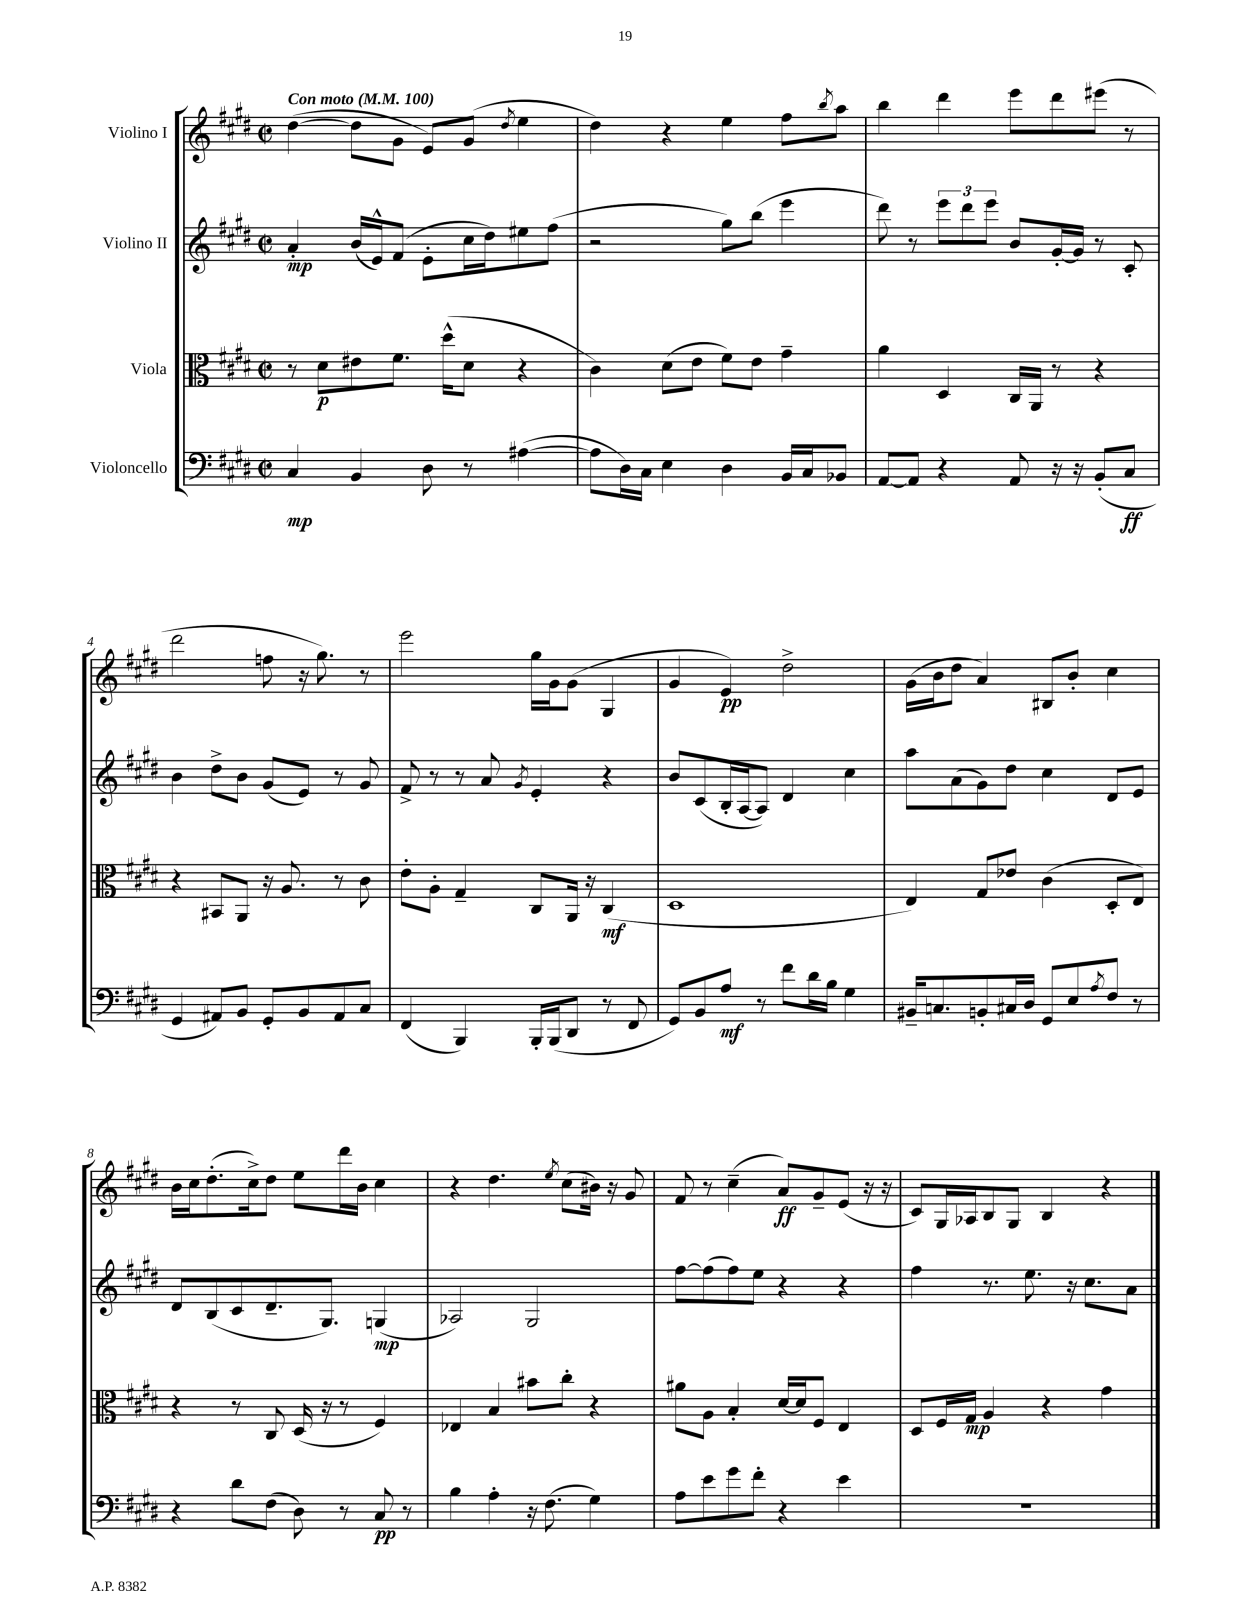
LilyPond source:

<<
\new StaffGroup <<
\new Staff = "s0" \with { instrumentName = "Violino I" } {
    \clef treble \key e \major \defaultTimeSignature \time 2/2 \tempo "Con moto" 4 = 100
    dis''4~( dis''8 gis'8 e'8) gis'8( \acciaccatura { dis''8 } e''4 |
    dis''4) r4 e''4 fis''8 \acciaccatura { b''8 } a''8 |
    b''4 dis'''4 e'''8 dis'''8 eis'''8( r8 |
    dis'''2 f''8 r16 gis''8.) r8 |
    e'''2 gis''16 gis'16 gis'8( gis4 |
    gis'4 e'4\pp) dis''2-> |
    gis'16( b'16 dis''8 a'4) bis8 b'8-. cis''4 |
    b'16 cis''16 dis''8.-.( cis''16->) dis''8 e''8 dis'''16 b'16 cis''4 |
    r4 dis''4. \acciaccatura { e''8 } cis''8( bis'16) r16 gis'8 |
    fis'8 r8 cis''4--( a'8\ff) gis'8-- e'8( r16 r16 |
    cis'8) gis16 aes16 b8 gis8 b4 r4 \bar "|." |
}
\new Staff = "s1" \with { instrumentName = "Violino II" } {
    \clef treble \key e \major \defaultTimeSignature \time 2/2
    a'4-.\mp b'16( e'16-^) fis'8( e'8-. cis''16 dis''16) eis''8 fis''8( |
    r2 gis''8) b''8( e'''4 |
    dis'''8) r8 \tuplet 3/2 { e'''8 dis'''8 e'''8 } b'8 gis'16~-. gis'16 r8 cis'8-. |
    b'4 dis''8-> b'8 gis'8( e'8) r8 gis'8 |
    fis'8-> r8 r8 a'8 \acciaccatura { gis'8 } e'4-. r4 |
    b'8 cis'8( b16-. a16~ a8) dis'4 cis''4 |
    a''8 a'8( gis'8) dis''8 cis''4 dis'8 e'8 |
    dis'8 b8( cis'8 dis'8.-- gis8.) g4\mp( |
    aes2) gis2 |
    fis''8~ fis''8( fis''8) e''8 r4 r4 |
    fis''4 r8. e''8. r16 cis''8. a'8 \bar "|." |
}
\new Staff = "s2" \with { instrumentName = "Viola" } {
    \clef alto \key e \major \defaultTimeSignature \time 2/2
    r8 dis'8\p eis'8 fis'8. dis''16-^( dis'8 r4 |
    cis'4) dis'8( e'8 fis'8) e'8 gis'4-- |
    a'4 dis4 cis16 a,16 r8 r4 |
    r4 bis,8 a,8 r16 a8. r8 cis'8 |
    e'8-. a8-. gis4-- cis8 a,16 r16 cis4\mf( |
    dis1 |
    e4) gis8 ees'8 cis'4( dis8-. e8) |
    r4 r8 cis8 dis16( r16 r8 fis4) |
    ees4 b4 bis'8 cis''8-. r4 |
    ais'8 a8 b4-. dis'16~ dis'16 fis8 e4 |
    dis8 fis16 gis16\mp a4 r4 gis'4 \bar "|." |
}
\new Staff = "s3" \with { instrumentName = "Violoncello" } {
    \clef bass \key e \major \defaultTimeSignature \time 2/2
    cis4\mp b,4 dis8 r8 ais4~( |
    ais8 dis16) cis16 e4 dis4 b,16 cis16 bes,8 |
    a,8~ a,8 r4 a,8 r16 r16 b,8-.( cis8\ff |
    gis,4 ais,8) b,8 gis,8-. b,8 ais,8 cis8 |
    fis,4( b,,4) b,,16-. b,,16( dis,8 r8 fis,8 |
    gis,8) b,8 a8\mf r8 fis'8 dis'16 b16 gis4 |
    bis,16-- c8. b,8-. cis16 dis16 gis,8 e8 \acciaccatura { a8 } fis8 r8 |
    r4 dis'8 fis8( dis8) r8 cis8\pp r8 |
    b4 a4-. r16 fis8.( gis4) |
    a8 e'8 gis'8 fis'8-. r4 e'4 |
    r1 \bar "|." |
}
>>
>>
